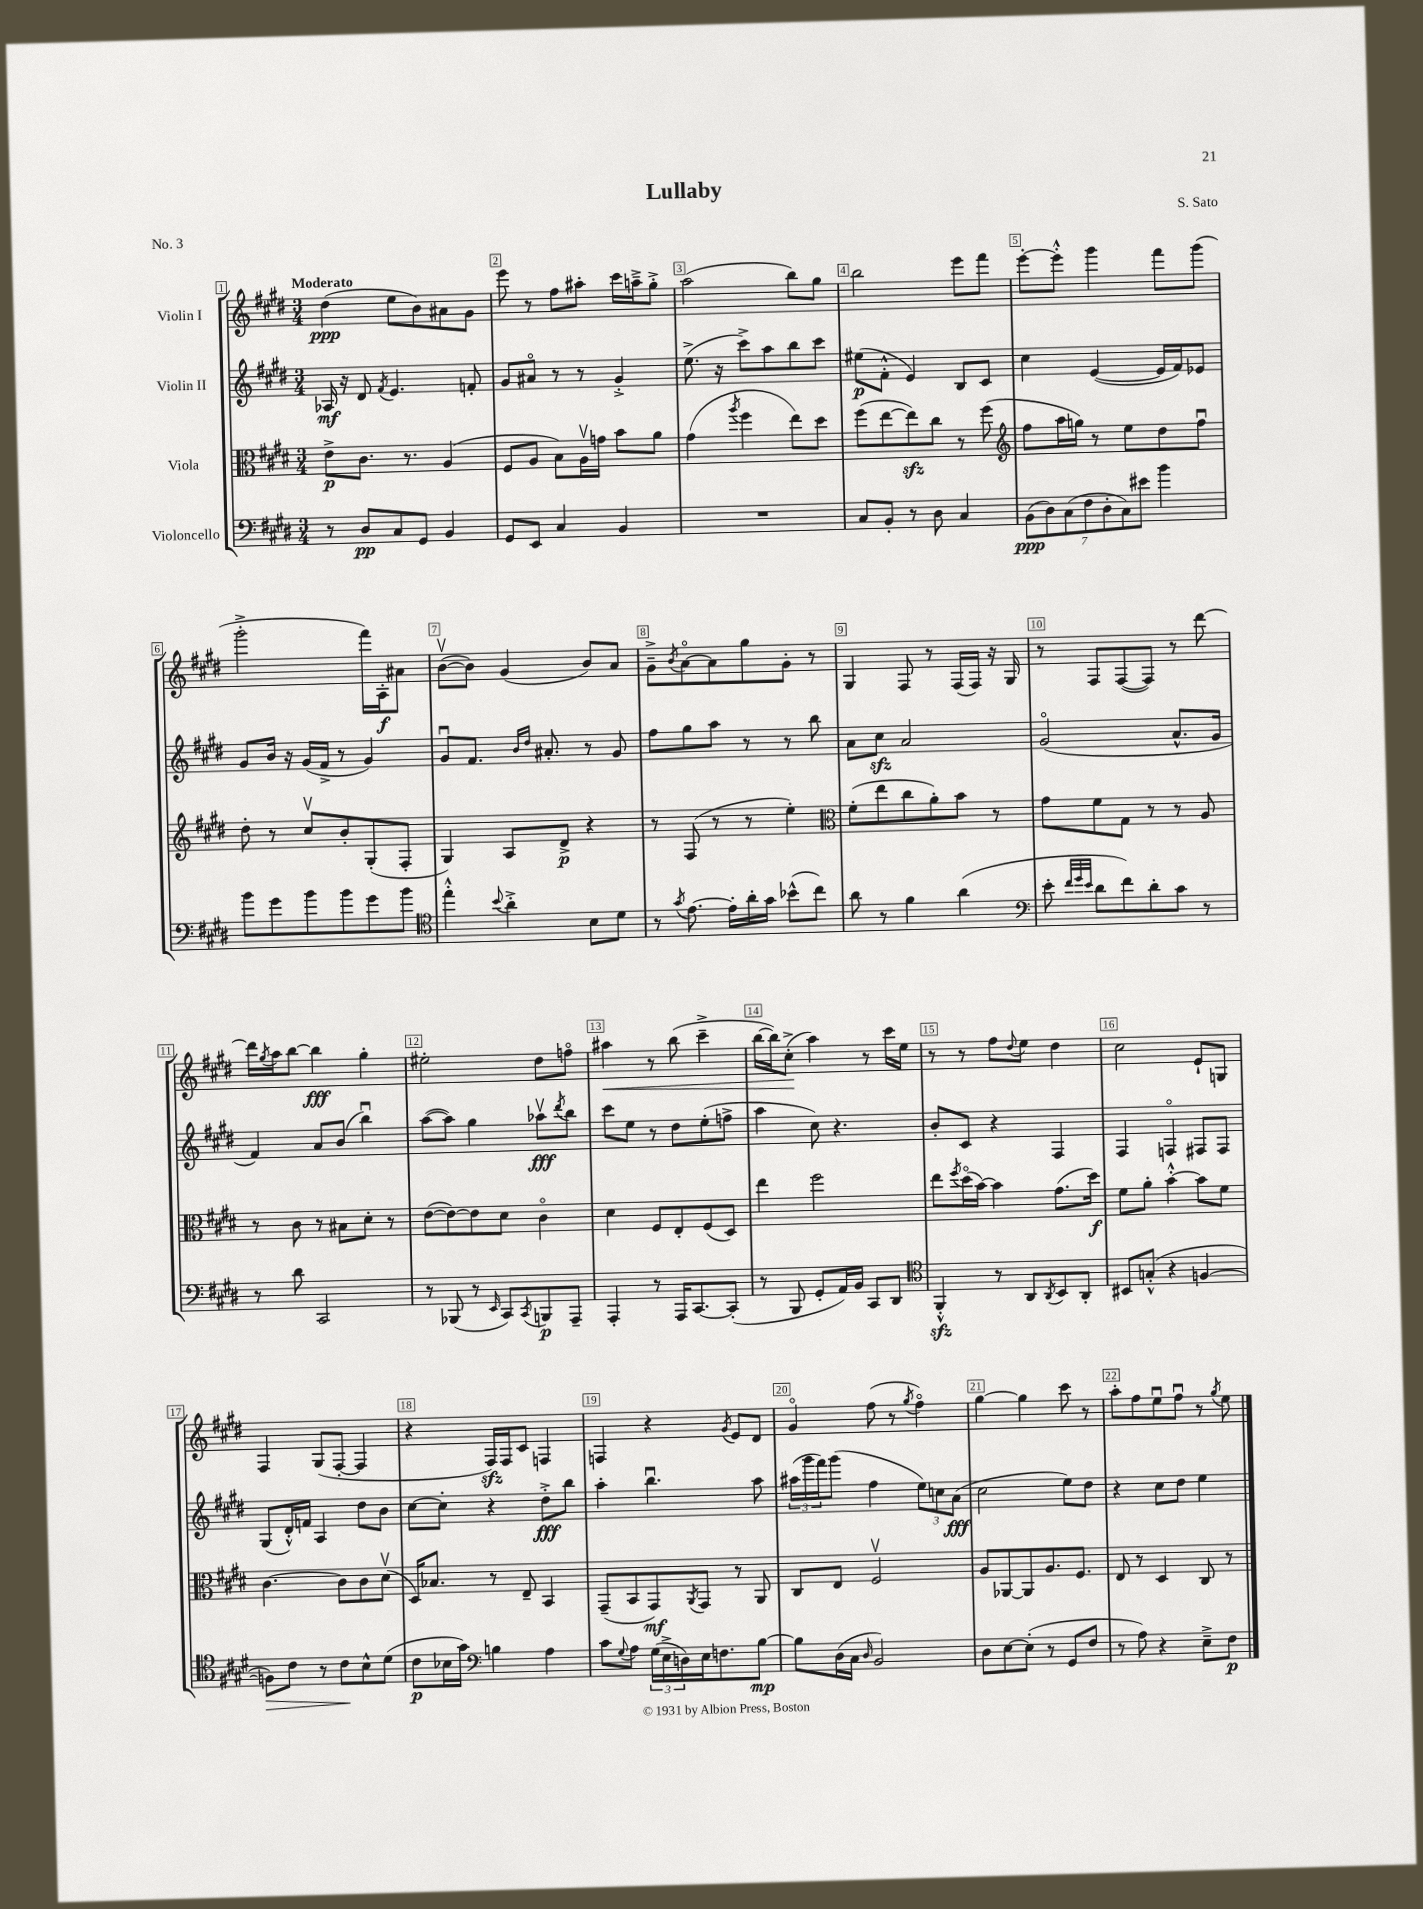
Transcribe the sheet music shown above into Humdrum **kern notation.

**kern	**kern	**kern	**kern
*staff4	*staff3	*staff2	*staff1
*clefF4	*clefC3	*clefG2	*clefG2
*k[f#c#g#d#]	*k[f#c#g#d#]	*k[f#c#g#d#]	*k[f#c#g#d#]
*M3/4	*M3/4	*M3/4	*M3/4
8r	8e^\L	16A-/	(4dd#\
.	.	16r	.
8D#/L	8.c#\J	8d#/	.
.	.	8qf#/	.
8C#/	.	4.e/	8ee\L
.	8.r	.	.
8GG#/J	.	.	8b\)
4BB/	(4A/	.	8a#\
.	.	8f'/	8g#\J
=	=	=	=
8GG#/L	8F#/L	8g#/L	8eee\
8EE/J	8A/J	8a#o/J	8r
4C#/	8B\L)	8r	8ff#\L
.	16Av\L	8r	8aa#'\J
.	16g\JJ	.	.
4BB/	8b\L	4g#'^/	16ccc#\LL
.	.	.	16aa~^\J
.	8a\J	.	8gg#'^\J
=	=	=	=
2.r	(4g#\	(8.ee^\	(2aa\
.	.	16r	.
.	8qaa/	.	.
.	4ff#\	8ccc#^\L)	.
.	.	8aa\	.
.	8ee\L)	8bb\	8bb\L)
.	8dd#\J	8ccc#\J	8gg#\J
=	=	=	=
8C#/L	(8ff#\L	(8ee#\L	2bb\
8BB'/J	[8ee\	8f#'^^\J	.
8r	8ee\])	4e/)	.
8D#\	8cc#\J	.	.
4C#/	8r	8B/L	8eee\L
.	(8ff#\	8c#/J	8fff#\J
=	=	=	=
*	*clefG2	*	*
(14BB\L	8ff#\L	4cc#\	[8eee'\L
14D#\)	.	.	.
.	16aa\L	.	8eee'^^\]J
(14C#\	.	.	.
.	16gg\JJ)	.	.
14F#\	.	.	.
.	8r	([4e/	4ggg#\
14D#'\	.	.	.
14C#\)	.	.	.
.	8ee\L	.	.
14e#\J	.	.	.
4b\	8dd#\	16e/]LL	8fff#\L
.	.	16f#/J)	.
.	8ff#u\J	8e-/J	(8ggg#\J
=	=	=	=
8b\L	8dd#'\	8g#/L	2ggg#'^\
8g#\	8r	16b/Jk	.
.	.	16r	.
8b\	8cc#v/L	(16g#/LL	.
.	.	16f#^/JJ	.
8b\	8b'/	8r	.
8g#\	(8G#'/	4g#/)	16fff#\LL)
.	.	.	16A'\J
8b\J	8F#'/J	.	8a#\J
=	=	=	=
*clefC4	*	*	*
4ee'^^\	4G#/)	8g#u/L	([8bv\L
.	.	8.f#/J	8b\]J)
8qqb/	.	.	.
4a'^\	8A/L	.	(4g#/
.	.	16qqb/LL	.
.	.	16qqdd#/JJ	.
.	.	8.a#'/	.
.	8d#^/J	.	.
8B\L	4r	8r	8b/L)
8d#\J	.	8g#/	8a/J
=	=	=	=
8r	8r	8ff#\L	8g#~^\L
8qg#/	.	.	8qb/
[8.e\	(8F#/	8gg#\	[8ao\
.	8r	8aa\J	8a\]
16e'\]LL	.	.	.
16a'\	8r	8r	8gg#\
16g#\JJ	.	.	.
(8b-^^\L	4ee'\)	8r	8g#'\J
8cc#\J)	.	8bb\	8r
=	=	=	=
*	*clefC3	*	*
8a\	(8f#'\L	8a\L	4G#/
8r	8ee\	8cc#\J	.
4f#\	8cc#\	2a/	8F#/
.	8a'\)	.	8r
(4a\	8b\J	.	(16F#/LL
.	.	.	16F#/JJ)
.	8r	.	16r
.	.	.	16G#/
=	=	=	=
*clefF4	*	*	*
8e'\	8g#\L	(2g#o/	8r
32qqf#/LLL	.	.	.
32qqg#/	.	.	.
32qqe/JJJ	.	.	.
8d#\L	8f#\	.	8F#/L
8f#\)	8G#\J	.	([8F#/
8d#'\	8r	.	8F#/]J)
8c#\J	8r	8.a^^/L	8r
8r	8A/	.	[8ddd#\
.	.	16g#/Jk	.
=	=	=	=
8r	8r	4f#/)	16ddd#\]LL
.	.	.	8qgg#/
.	.	.	16aa\J
8d#\	8c#\	.	[8bb\J
2CC#/	8r	8a/L	4bb\]
.	8B#\L	(8b/J	.
.	8d#'\J	4bbu\)	4gg#'\
.	8r	.	.
=	=	=	=
8r	([8e\L	([8aa\L	2ee#'\
(8BBB-/	8e\_)	8aa\]J)	.
8r	8e\]	4gg#\	.
16qqEE/	.	.	.
8CC#/L)	8d#\J	.	.
8qCC#/	.	.	.
8BBB/	4c#o\	8aa-v\L	8dd#\L
.	.	8qddd#/	.
8AAA~/J	.	8bb\J	8ffo\J
=	=	=	=
4AAA'/	4d#\	8ccc#\L	4aa#\
.	.	8ee\J	.
8r	8F#/L	8r	8r
16AAA/LK	8E'/	8dd#\L	(8bb\
[8.CC#/	.	.	.
.	(8F#/	(8ee'\	4ccc#~^\
(8CC#'/]J	8D#/J)	8ff^\J	.
=	=	=	=
8r	4ee\	4aa\	[16bb\LL
.	.	.	16bb\]J)
8BBB/	.	.	(8cc#'^\J
8GG#'/L	2ff#\	8cc#\)	4aa\)
16AA/L)	.	4.r	.
16BB/JJ	.	.	.
8CC#/L	.	.	8r
8DD#/J	.	.	16ccc#\LL
.	.	.	16ee\JJ
=	=	=	=
*clefC4	*	*	*
4FF#'^^/	8ee\L	8b'/L	8r
.	8qff#/	.	.
.	(16dd#o\L	8c#/J	8r
.	[16b\JJ)	.	.
8r	4b\]	4r	8ff#\L
.	.	.	8qqdd#/
8AA/L	.	.	8ee\J
8qAA/	.	.	.
8BB/	(8.g#\L	4F#/	4dd#\
8AA'/J	.	.	.
.	16dd#\Jk)	.	.
=	=	=	=
8BB#/L	8f#\L	4F#/	2cc#\
(8G'^^/J	8a'\J	.	.
4r	[4b'^^\	4Fo/	.
[4F/	8b\]L	8F#/L	8e`/L
.	8f#\J	8F#/J	8G/J
=	=	=	=
8F\]L)	[4.c#\	(8G#/L	4F#/
8c#\J	.	16d#'^^/L)	.
.	.	16f/JJ	.
8r	.	4A/	(8G#/L
8c#\L	8c#\]L	.	[8F#'/J
8B^^\	8c#\	8dd#\L	4F#/]
(8d#\J	(8d#v\J	8b\J	.
=	=	=	=
8c#\L	16D#/LK)	[8cc#\L	4r
.	8.B-/J	.	.
16B-\L	.	8cc#'\]J	.
16g#\JJ)	.	.	.
*clefF4	*	*	*
4B\	8r	4r	16F#/LL)
.	.	.	16F#/J
.	8E~/	.	8c#/J
4A\	4BB/	8dd#'^\L	4F/
.	.	8bb\J	.
=	=	=	=
8c#\L	(8GG#~/L	4aa'\	4F/
8qqG#/	.	.	.
8A\J	8BB/	.	.
(24G#\LL	8GG#/)	4.bbu\	4r
24E^\	.	.	.
24D\)	.	.	.
.	8qAA/	.	.
16E\J	8GG#/J	.	.
8.F\	.	.	.
.	.	.	8qg#/
.	8r	.	8e/L
[8B\J	8AA/	8aa\	8d#/J
=	=	=	=
8B\]L	8C#/L	(24aa#\LL	4g#o/
.	.	24ggg#\	.
.	.	24fff#\J)	.
(16D#\L	8E/J	(8ggg#\J	.
16C#\JJ	.	.	.
16qqD#/	.	.	.
2BB/)	2F#v/	4ff#\	(8ff#\
.	.	.	8r
.	.	.	8qgg#/
.	.	12ee\L)	4ff#o\)
.	.	12cc\	.
.	.	(12a\J	.
=	=	=	=
8D#\L	8A/L	2cc#\	[4gg#\
[8E\	[8AA-/	.	.
(8E'\]J	8AA-/]	.	4gg#\]
8r	8.A/	.	.
8GG#/L	.	8ee\L)	8ccc#\
.	8.F#/J	.	.
8F#/J	.	8dd#\J	8r
=	=	=	=
8r	8E/	4r	8aa'\L
8A\)	8r	.	8ff#\
4r	4D#/	8cc#\L	8eeu\
.	.	8dd#\J	8ff#u\J
8E~^\L	8C#/	4ee\	8r
.	.	.	8qgg#/
8F#\J	8r	.	8ee\
==	==	==	==
*-	*-	*-	*-
